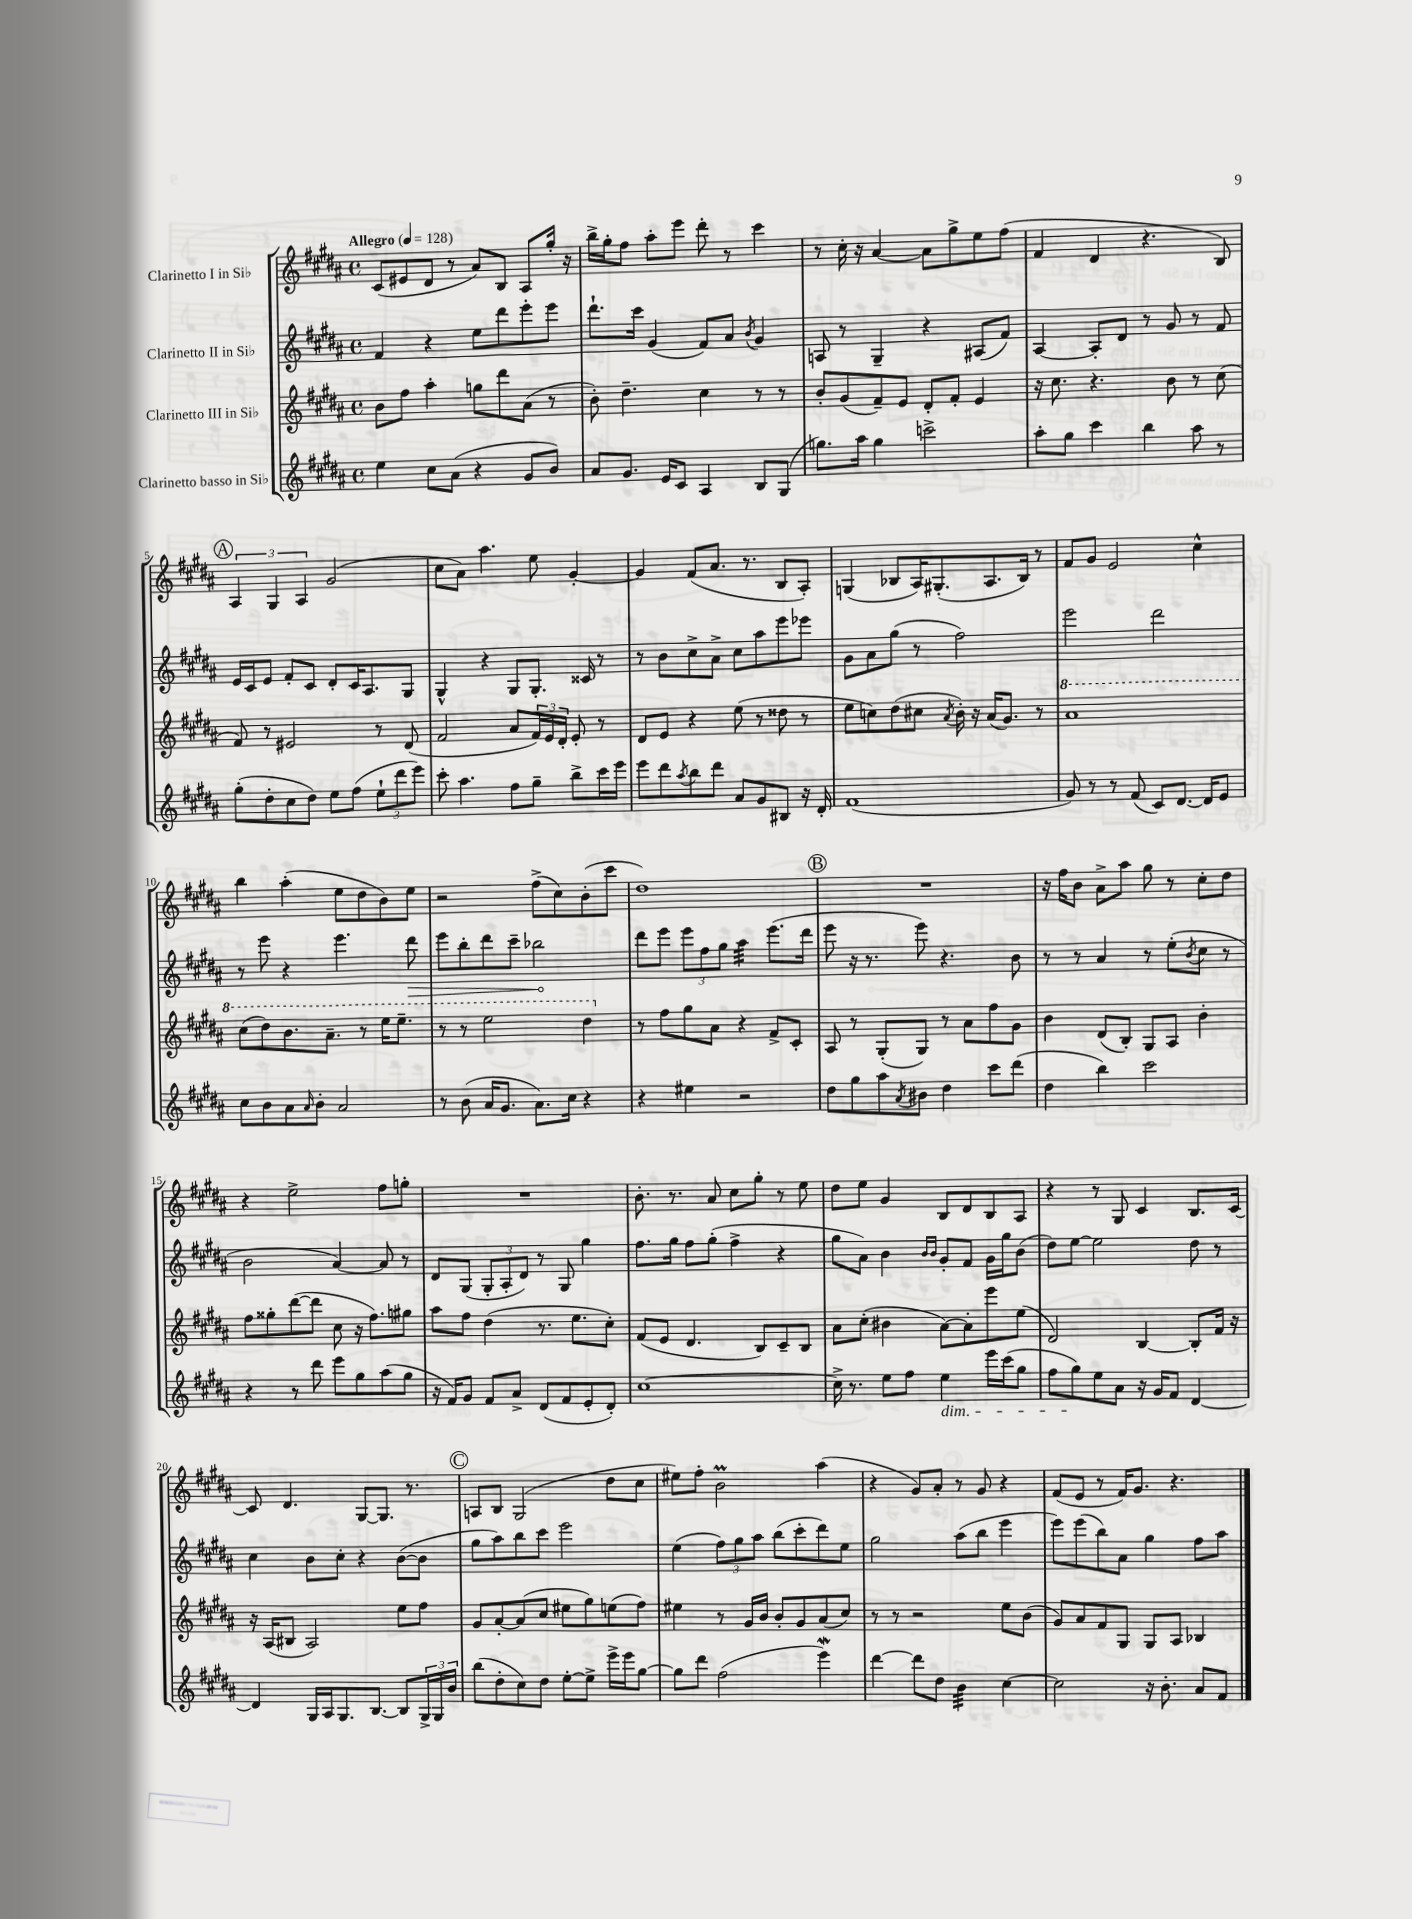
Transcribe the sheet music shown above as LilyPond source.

<<
\new StaffGroup <<
\new Staff = "s0" \with { instrumentName = "Clarinetto I in Sib" } {
    \clef treble \key b \major \defaultTimeSignature \time 4/4 \tempo "Allegro" 4 = 128
    cis'8( eis'8 dis'8 r8 ais'8) b8 ais8 gis''16-. r16 |
    b''16-> gis''16-. fis''8 ais''8-. e'''8 dis'''8-. r8 cis'''4 |
    r8 cis''16-. r16 ais'4~ ais'8 gis''8-> e''8 fis''8( |
    fis'4 dis'4 r4. b8) |
    \mark \markup { \circle "A" } \tuplet 3/2 { ais4 gis4 ais4 } gis'2( |
    cis''8 ais'8) ais''4. e''8 gis'4~-. |
    gis'4 fis'8( ais'8. r8. b8 ais8-.) |
    g4( bes8 ais16) gis8.-.( ais8. bes16) r8 |
    fis'8 gis'8 e'2 cis''4-^ |
    b''4 ais''4-.( e''8 dis''8 b'8) e''8 |
    r2 fis''8->( cis''8) b'8-.( cis'''8 |
    dis''1) |
    \mark \markup { \circle "B" } R1 |
    r16 fis''16 b'8 ais'8-> ais''8 gis''8 r8 cis''8-. dis''8 |
    r4 e''2-> fis''8 g''8-. |
    R1 |
    b'8.-. r8. ais'8 cis''8 gis''8-. r8 e''8 |
    dis''8 e''8 gis'4 b8 dis'8 b8 ais8 |
    r4 r8 gis8 cis'4 b8. cis'16~ |
    cis'8 dis'4. gis8~ gis8. r8. |
    \mark \markup { \circle "C" } a8 b8 gis2( dis''8 cis''8 |
    eis''8) fis''8-. b'2\prall ais''4( |
    r4 gis'8) ais'8-. r8 gis'8 r4 |
    fis'8( e'8 r8 fis'16) gis'8. r4. \bar "|." |
}
\new Staff = "s1" \with { instrumentName = "Clarinetto II in Sib" } {
    \clef treble \key b \major \defaultTimeSignature \time 4/4
    fis'4 r4 e''8 dis'''8 e'''8-. e'''8 |
    dis'''8.-! cis'''16 gis'4( fis'8) ais'8 \acciaccatura { b'8 } gis'4 |
    a8 r8 gis4-- r4 ais8( fis'8) |
    ais4~ ais8-. dis'8 r8 gis'8 r8 fis'8 |
    \mark \markup { \circle "A" } e'16 cis'16 e'8 fis'8-. cis'8 dis'8-. cis'16 ais8. gis8 |
    gis4-^ r4 gis8 gis8.-. cisis'16 r8 |
    r8 b'8 cis''8-> ais'8-> cis''8 ais''8 e'''8 ees'''8 |
    gis'8 ais'8 gis''8( r8 fis''2) |
    e'''2 dis'''2 |
    r8 e'''8 r4 e'''4. \once \override Hairpin.circled-tip = ##t dis'''8\> |
    e'''8 b''8-. dis'''8 cis'''8-- bes''2\! |
    dis'''8 e'''8 \tuplet 3/2 { e'''8 fis''8 gis''8 } ais''4:32 e'''8.( dis'''16 |
    \mark \markup { \circle "B" } e'''8 r16 r8. e'''8) r4. b'8 |
    r8 r8 ais'4 r8 e''8-.( \acciaccatura { b'8 } cis''8 r8 |
    b'2 ais'4~) ais'8 r8 |
    dis'8 gis8( \tuplet 3/2 { gis8-. ais8-. dis'8) } r8 gis8 gis''4 |
    fis''8. gis''16 fis''8 gis''8-.( fis''4-> r4 |
    gis''8 ais'8) b'4 \grace { b'16 b'16 } gis'8-. fis'8 gis'16 gis''16 b'8( |
    dis''8) e''8~ e''2 dis''8 r8 |
    cis''4 b'8 cis''8-. r4 b'8~( b'8 |
    \mark \markup { \circle "C" } gis''8 ais''8) b''8 cis'''8 e'''2 |
    e''4( \tuplet 3/2 { fis''8) gis''8 ais''8 } b''8( cis'''8-. dis'''8) e''8 |
    gis''2 ais''8( b''8 e'''4 |
    e'''8) e'''8( b''8) ais'8 gis''4 fis''8 ais''8 \bar "|." |
}
\new Staff = "s2" \with { instrumentName = "Clarinetto III in Sib" } {
    \clef treble \key b \major \defaultTimeSignature \time 4/4
    b'8 fis''8 ais''4-. g''8 dis'''8 ais'8( r8 |
    b'8-.) dis''4.-- cis''4 r8 r8 |
    b'8-. gis'8( fis'8--) e'8 dis'8-. fis'8-. e'4 |
    r16 cis''8. r4. b'8 r8 cis''8( |
    \mark \markup { \circle "A" } fis'8) r8 eis'2 r8 dis'8( |
    fis'2 ais'8 \tuplet 3/2 { fis'16) e'16 dis'16-. } e'8-. r8 |
    dis'8 e'8 r4 e''8( r8 disis''8 r8 |
    e''8 c''8) dis''8( cis''8 \acciaccatura { ais'8 } b'16-.) r16 ais'16( gis'8.) r8 |
    \ottava #1 ais''1 |
    cis'''8( dis'''8) b''8. ais''8.-- r8 e'''16 e'''8.-- |
    r8 r8 e'''2 dis'''4 \ottava #0 |
    r8 fis''8 gis''8 ais'8 r4 fis'8-> cis'8-. |
    \mark \markup { \circle "B" } ais8 r8 gis8-.( gis8) r8 ais'8 fis''8 gis'8 |
    b'4 dis'8( b8-.) gis8 ais8 b'4-. |
    fis''8 gisis''8-. dis'''8~( dis'''8 cis''8 r16 fis''8.) gis''8 |
    ais''8 fis''8 dis''4( r8. e''8. cis''8-.) |
    fis'8( e'8 dis'4. b8) cis'8-- b8 |
    ais'8 cis''8-.( bis'4 ais'8~) ais'8-. e'''8 e''8( |
    dis'2) b4~ b8-. fis'16 r16 |
    r16 ais16( bis8 ais2) e''8 fis''8 |
    \mark \markup { \circle "C" } gis'8 ais'8~-. ais'8( cis''8 eis''8 gis''8) e''8( fis''8) |
    eis''4 r8 gis'16 b'16 b'8-. gis'8 ais'8( cis''8) |
    r8 r8 r2 e''8 b'8( |
    gis'8) ais'8 fis'8 gis8 gis8 ais8 bes4 \bar "|." |
}
\new Staff = "s3" \with { instrumentName = "Clarinetto basso in Sib" } {
    \clef treble \key b \major \defaultTimeSignature \time 4/4
    e''4 cis''8 ais'8( r4 gis'8 b'8) |
    ais'8 gis'8. e'16 cis'8 ais4 b8 gis8( |
    g''8.) ais''16 g''4 c'''2-> |
    ais''8-. gis''8 cis'''4 b''4 ais''8 r8 |
    \mark \markup { \circle "A" } gis''8-.( dis''8-. cis''8 dis''8) e''8 fis''8( \tuplet 3/2 { e''8-! dis'''8 e'''8) } |
    cis'''8-. ais''4. fis''8 gis''8-- b''8-> cis'''16 e'''16 |
    e'''8 dis'''8 \acciaccatura { ais''8 } b''8 dis'''8 ais'8 gis'8 bis8 r16 dis'16-. |
    fis'1( |
    gis'8) r8 r8 fis'8( cis'8) dis'8.~ dis'16 e'8 |
    cis''8 b'8 ais'8 \grace { ais'16 } b'8-. ais'2 |
    r8 b'8( ais'16 gis'8. ais'8.) cis''16 r4 |
    r4 eis''4 r2 |
    \mark \markup { \circle "B" } dis''8 gis''8 ais''8 \acciaccatura { ais'8 } bis'8 dis''4 cis'''8 dis'''8( |
    dis''4 b''4) cis'''2 |
    r4 r8 dis'''8 e'''8 gis''8 ais''8( gis''8 |
    r16 fis'16) gis'8 fis'8 ais'8-> dis'8( fis'8 e'8-. dis'8-.) |
    cis''1~ |
    cis''16-> r8. e''8 fis''8 e''4\dim e'''16 cis'''16( gis''8 |
    fis''8 gis''8\!) e''8 ais'8 r16 gis'16 fis'8 dis'4~ |
    dis'4 gis16 ais16 gis8. b8.~ b8 \tuplet 3/2 { gis16-> gis16 b'16 } |
    \mark \markup { \circle "C" } b''8( dis''8-. cis''8) dis''8 e''8~-. e''8-> e'''16-> e'''16 gis''8~ |
    gis''8 dis'''8 fis''2( e'''4\mordent) |
    dis'''4~ dis'''8 dis''8 b'4:32 cis''4~ |
    cis''2 r16 b'8.-. ais'8 fis'8 \bar "|." |
}
>>
>>
